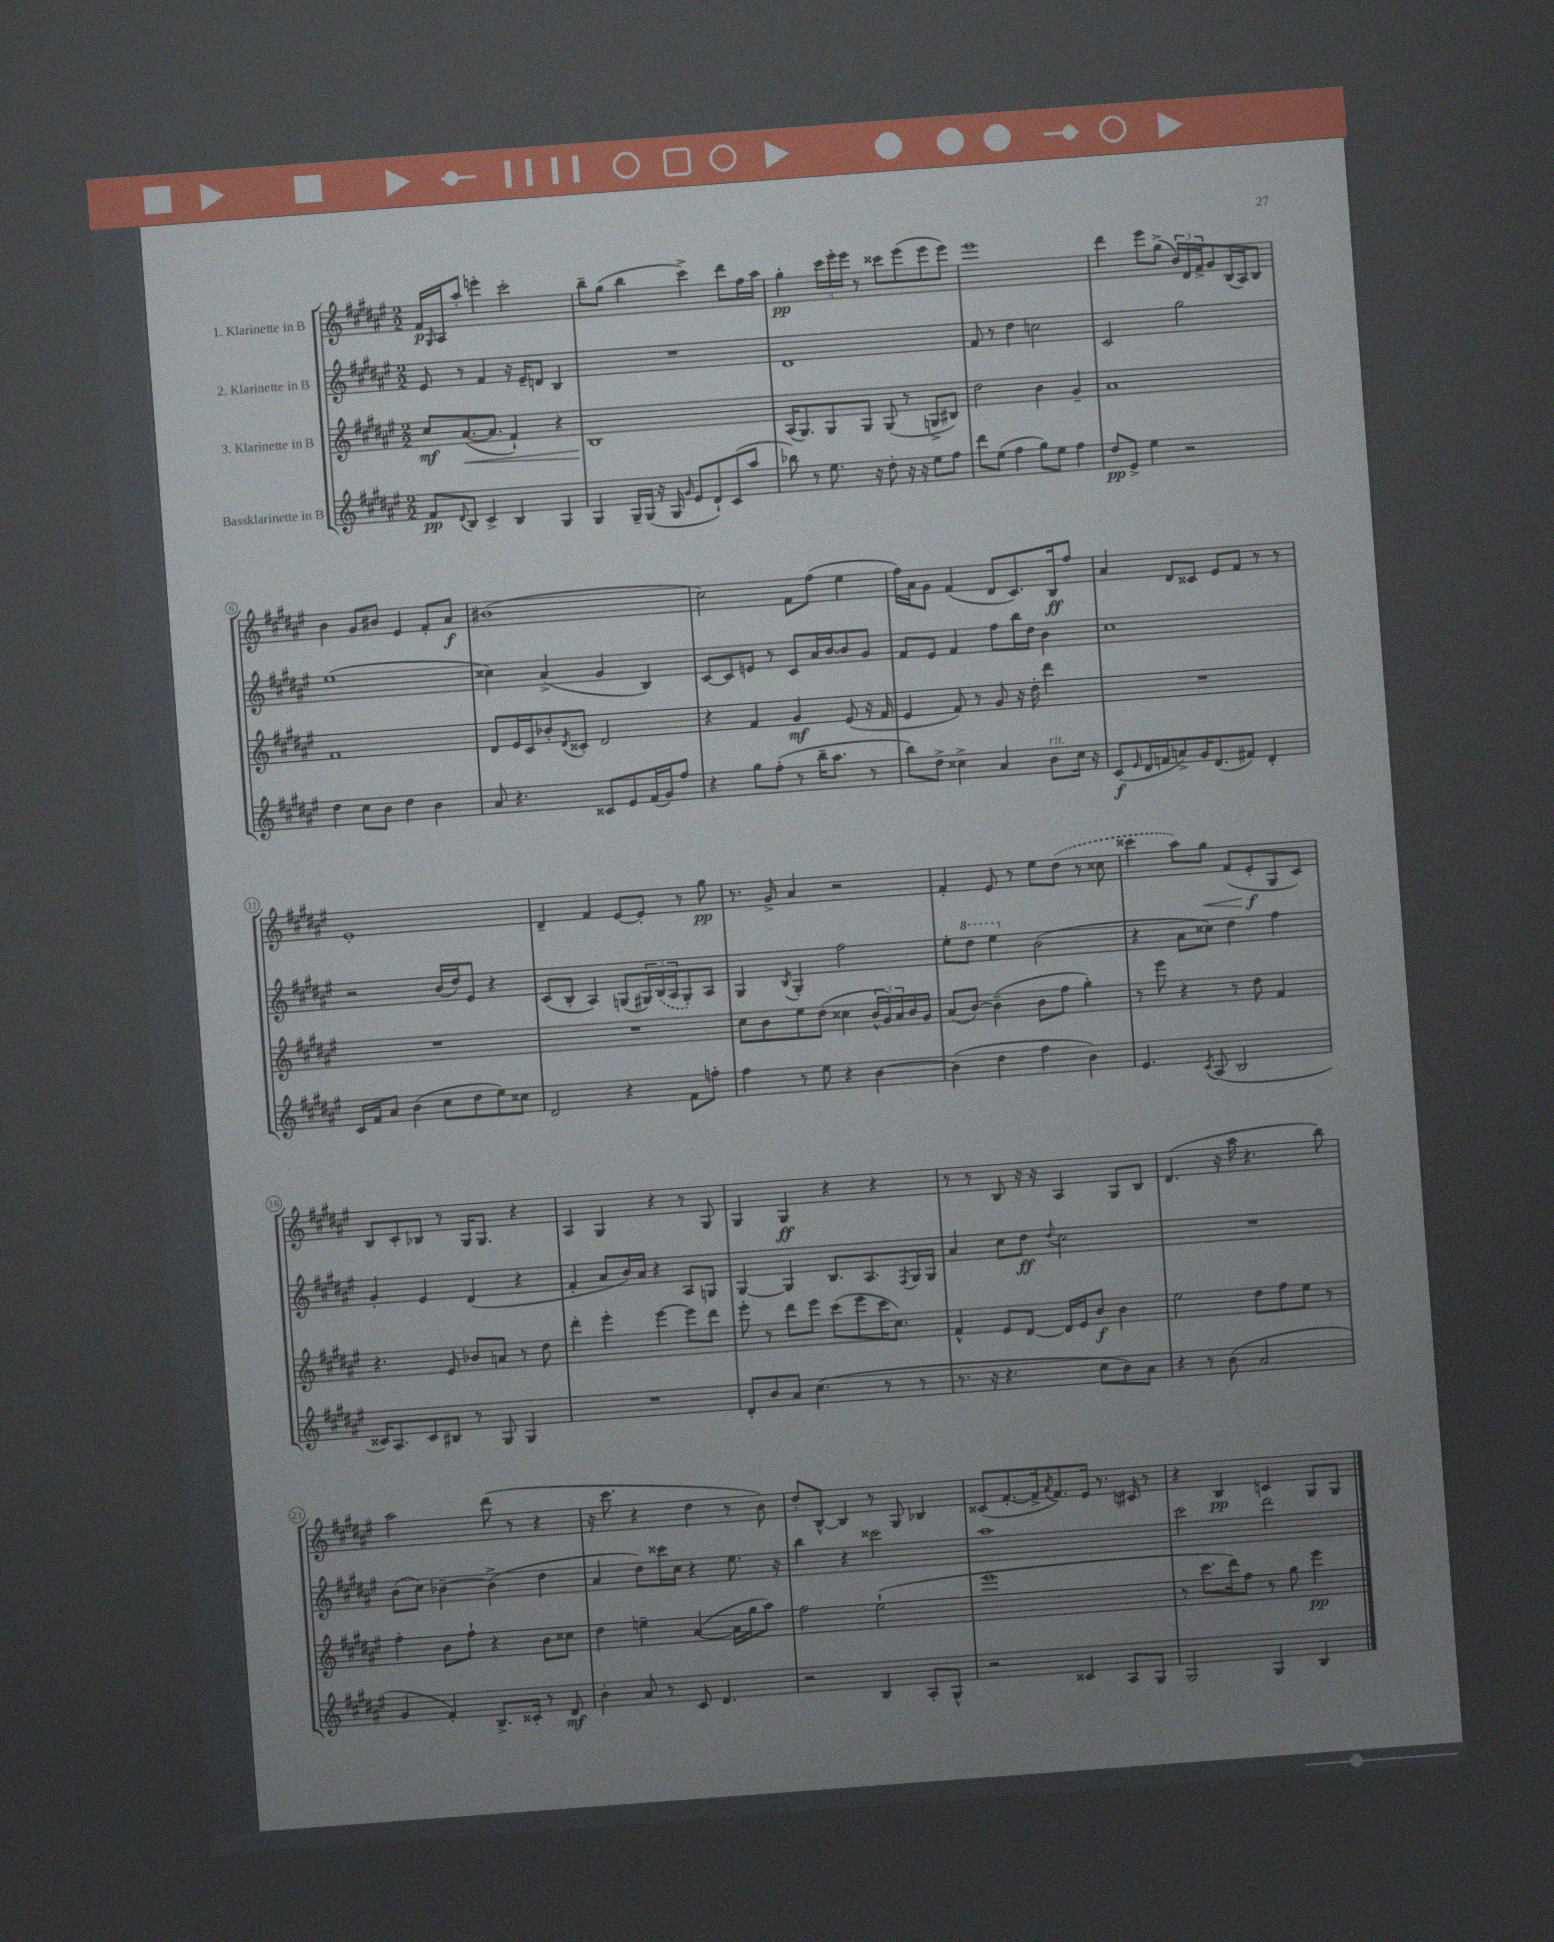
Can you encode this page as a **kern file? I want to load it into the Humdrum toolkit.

**kern	**kern	**kern	**kern
*staff4	*staff3	*staff2	*staff1
*clefG2	*clefG2	*clefG2	*clefG2
*k[f#c#g#d#a#e#]	*k[f#c#g#d#a#e#]	*k[f#c#g#d#a#e#]	*k[f#c#g#d#a#e#]
*M2/2	*M2/2	*M2/2	*M2/2
8f#	8cc#	8e#	16f#
.	.	.	16qqG#
.	.	.	16A#
8qqd#	.	.	.
8B	([8.a#	8r	8aa#'
4c#^	.	4f#	4eee'
.	8.a#]	.	.
4B	4f#`)	16r	2ccc#'
.	.	16e#~	.
.	.	8d	.
4G#	4r	4B	.
=	=	=	=
4G#	1B	1r	8bb~
.	.	.	(8gg#
16G#~	.	.	4bb
(16G#	.	.	.
16r	.	.	.
16G#	.	.	.
16qqg#	.	.	.
8e#	.	.	4ccc#^)
8d#`)	.	.	.
(8c#	.	.	8ddd#
8aa#	.	.	16ff#
.	.	.	16aa#
=	=	=	=
8bb-)	(16A#	1d#	4gg#'
.	8.G#)	.	.
8r	.	.	.
8.ee#	8G#	.	24ccc#
.	.	.	24eee#'
.	.	.	24eee#
.	8G#	.	8r
16r	.	.	.
8dd#'	(8G#	.	8ccc##
16r	8r	.	(8eee#
16r	.	.	.
8ee#	8G^	.	8eee#
8ff#	8B#)	.	8eee#)
=	=	=	=
8ddd#	2dd#	8f#	1eee#
(8ee#	.	8r	.
4ff#	.	4dd#	.
8gg#)	4b	2cc	.
8ee#	.	.	.
4ff#	4g#~	.	.
=	=	=	=
8dd#	1a#	2c#	4ddd#
8e#^	.	.	.
4ee#	.	.	8eee#
.	.	.	(8gg#^
2r	.	2gg#	24b)
.	.	.	24d#
.	.	.	24f#^
.	.	.	8g#
.	.	.	(16B
.	.	.	16A#)
.	.	.	8B
=	=	=	=
4dd#	1f#	(1ee#	4b
8cc#	.	.	8g#
8b	.	.	8b#
4dd#	.	.	4e#
4b	.	.	8f#'
.	.	.	8a#
=	=	=	=
8a#	8d#	4cc##)	(1b#
4.r	16e#	.	.
.	16c#	.	.
.	8b-'	(4a#^	.
.	8qd#	.	.
.	8c##'	.	.
8c##	2d#	4g#	.
8e#	.	.	.
(16f#	.	4B)	.
16g#)	.	.	.
8ff#	.	.	.
=	=	=	=
4r	4r	[8c#	2cc#)
.	.	8c#]	.
8gg#	4f#	8e	.
(8ff#'	.	8r	.
8r	4g#	8c#	8f#
16bb~	.	16a#	(8ff#
8.aa#	.	[16b	.
.	(8e#	8b]	4ee#
8r	16r	8g#	.
.	16f#	.	.
=	=	=	=
8bb)	4e#	8f#	16ff#)
.	.	.	16a#
8dd#^	.	8e#	8g#
4cc##^	8f#)	4f#	(4f#
.	8r	.	.
4a#	8g#	8ff#	8d#
.	16r	16bb	8.c#)
.	16dd#'	16dd#	.
8b	4ddd#	4b	.
.	.	.	16B
16cc##	.	.	8ff#
16r	.	.	.
=	=	=	=
(8c#	1r	1cc#	4a#
16qqe#	.	.	.
16d#	.	.	.
16f	.	.	.
8a^)	.	.	8d#
16g#	.	.	8c##
(8.d#	.	.	.
.	.	.	8e#
8f#)	.	.	8f#
4d#'	.	.	8r
.	.	.	8r
=	=	=	=
16c#	1r	2r	1e#'
16f#	.	.	.
8a#	.	.	.
(4b	.	.	.
8cc#	.	(16b	.
.	.	16dd#)	.
8dd#	.	8e#	.
8ee#)	.	4r	.
8cc##	.	.	.
=	=	=	=
2d#	1r	(8c#	4d#~
.	.	8B'	.
.	.	4A#)	4f#
4r	.	(8G	[8e#
.	.	24G#)	8e#']
.	.	(24B	.
.	.	24A#	.
8f#	.	8G#')	8r
8ff'	.	8A#	8gg#
=	=	=	=
4ff#	8cc#	4G#	8.r
.	8b	.	.
.	.	.	16g#^
.	.	8qB	.
8r	8ee#	4G#'	4a#
8ee#	(8dd#	.	.
4r	4cc##	2ff#	2r
[4b	24b^^	.	.
.	24g#)	.	.
.	24a#	.	.
.	16b	.	.
.	16g#	.	.
=	=	=	=
(4b]	(8a#	8ee#'	4f#'
.	[8b)	8ddd#	.
4dd#	(4b~]	4eee#	8e#
.	.	.	8r
4ff#	8b	(2b	8ee#
.	8ff#	.	(8dd#
4b)	4gg#')	.	8r
.	.	.	8cc##
=	=	=	=
4.e#	8r	4r	4ccc##
.	8eee#	.	.
.	4r	8a#	8aa#)
8qc#	.	.	.
(8A#	.	8cc##)	8gg#
2B	8r	4dd#	(8f#
.	8dd#	.	8e#'
.	4f#	4ff#	8G#
.	.	.	8c#)
=	=	=	=
16c##)	4.r	4g#'	8B
8.A#	.	.	.
.	.	.	8c#'
8c##	.	4e#	8B-
8B#	8e#	.	8r
8r	8b-	(4d#	16G#
.	.	.	8.G#
8G#	8a	.	.
4G#	8r	4r	4r
.	8dd#	.	.
=	=	=	=
1r	4ddd#'	4f#'	4A#
.	4eee#'	8a#	4G#
.	.	16b)	.
.	.	16a#	.
.	[4eee#	4r	4r
.	8eee#]	8A#	8r
.	8ddd#	8G	8G#
=	=	=	=
8d#'	8eee#'	[4G#	4G#
8b	8r	.	.
8a#	8ddd#	4G#]	4G#
(4.cc#	8eee#	.	.
.	(8ccc#	8.B	4r
.	8eee#	.	.
.	.	8.A#	.
8r	16ccc#	.	4r
.	8.cc#)	.	.
.	.	8qF#	.
8r	.	16G#	.
.	.	16G#	.
=	=	=	=
8.r	4f#^^	4a#	8r
.	.	.	8r
16r	.	.	.
4.r	8e#	8cc#	8B
.	[8d#	8dd#	16r
.	.	.	16r
.	.	8qqdd#	.
.	16d#]	2cc#	4A#
.	16e#	.	.
8cc#	8b	.	.
8b)	4b	.	8G#
8a#	.	.	8B
=	=	=	=
4r	2ee#	1r	(4.d#
8r	.	.	.
(8b	.	.	16r
.	.	.	16aa#
2a#	8dd#	.	4.r
.	8ff#	.	.
.	8ee#	.	.
.	8r	.	8bb)
=	=	=	=
4g#	4ff#'	(8b	2aa#
.	.	8cc#)	.
4f#')	8b	[4b-~	.
.	8ff#`	.	.
8.B^	4r	(4b-^]	(8ddd#
.	.	.	8r
16c##'	.	.	.
8r	8b	4dd#	4r
8d#	8cc##	.	.
=	=	=	=
4b'	4dd#	4a#	16r
.	.	.	8.ccc#
8a#	4ee~	8dd#)	4r
8r	.	16ccc##	.
.	.	16cc#	.
8c#	([4a#	4r	4dd#
4.d#	.	.	.
.	16a#]	8.ee#	8r
.	16gg#	.	.
.	8aa#)	.	8b)
.	.	16r	.
=	=	=	=
2r	2ff#	4bb	8dd#'
.	.	.	[8B^^
.	.	4r	4B]
4B	(2ee#`	2ccc##	8r
.	.	.	8G#
8A#'	.	.	4B-
8G#^^	.	.	.
=	=	=	=
2r	1eee#	1aa#	(8c##
.	.	.	[8.f#'
.	.	.	16f#^]
.	.	.	8qa#
.	.	.	8.f#)
4c##	.	.	.
.	.	.	16e#
.	.	.	8.r
8A#	.	.	.
.	.	.	16c#
8G#	.	.	8r
=	=	=	=
2G#	8r	2ccc#	4r
.	8.ccc#	.	.
.	.	.	4B
.	16ddd#)	.	.
.	8ff#	.	.
4G#	8r	2ddd#	4c
.	8gg#	.	.
4B	4eee#	.	8G#
.	.	.	8G#
==	==	==	==
*-	*-	*-	*-
